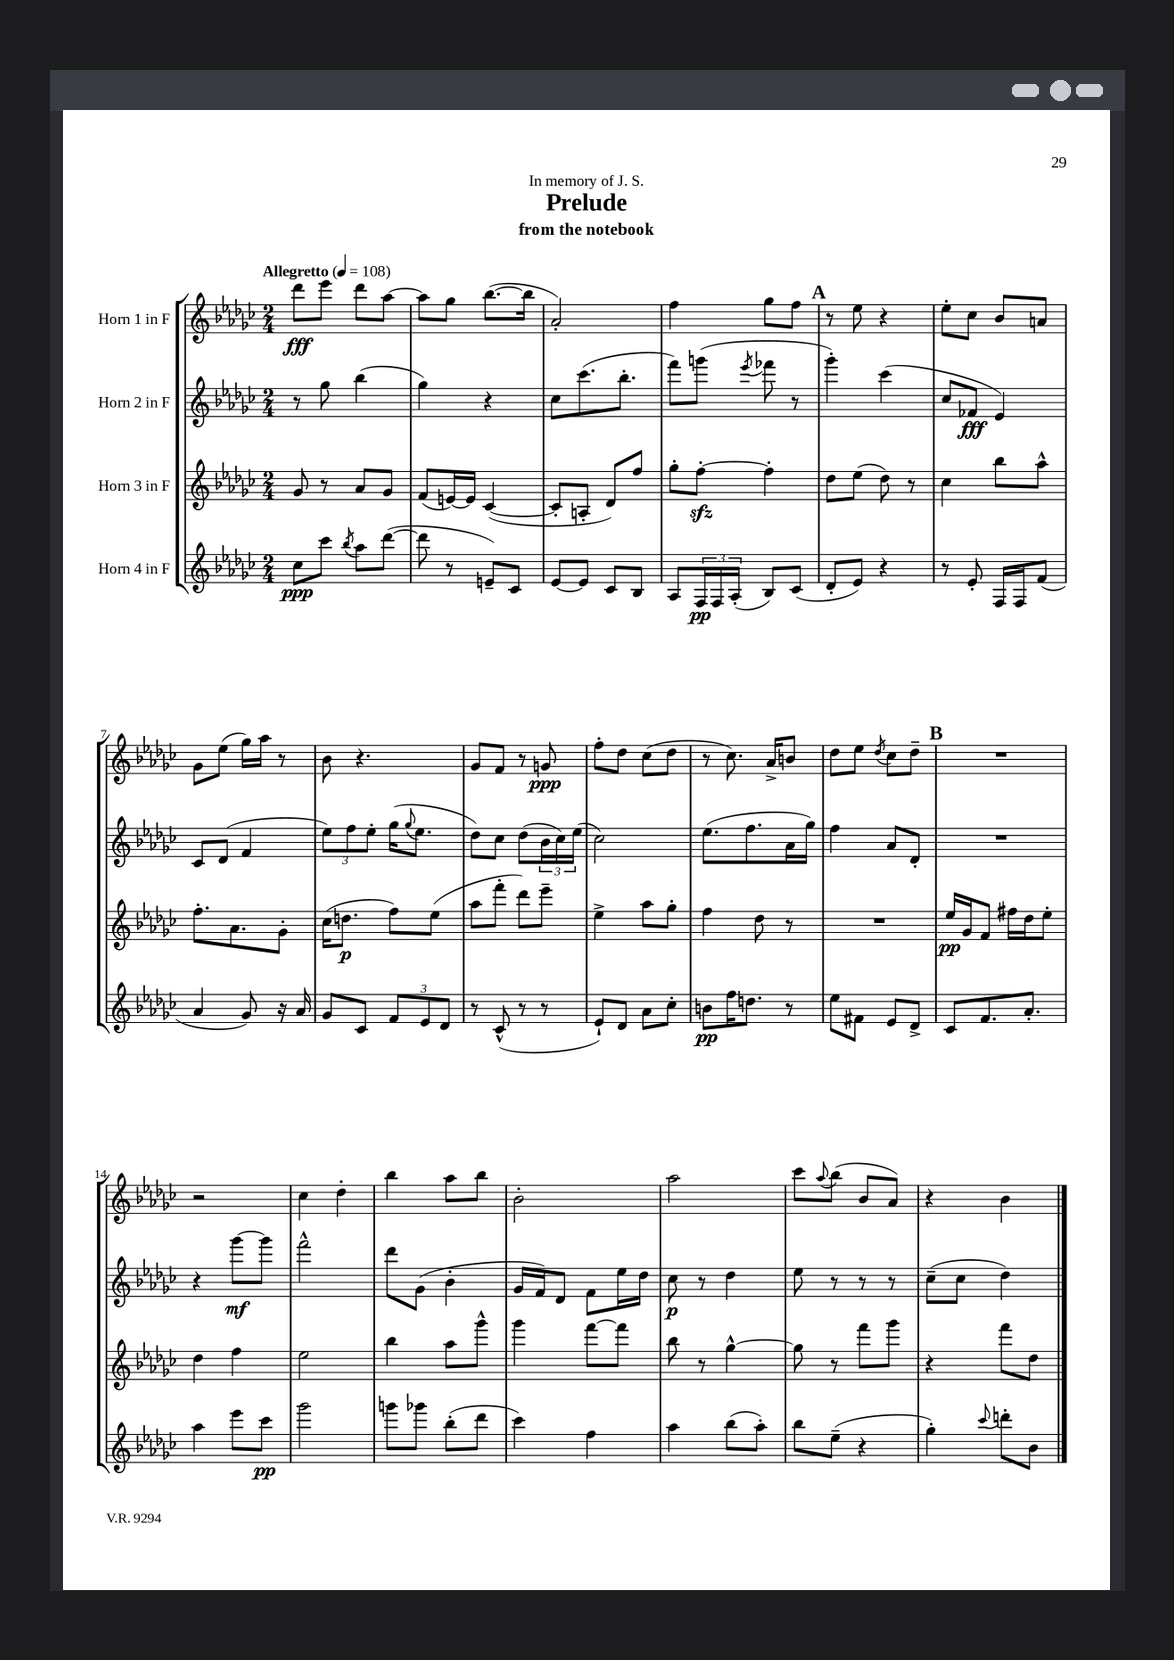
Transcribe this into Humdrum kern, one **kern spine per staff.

**kern	**kern	**kern	**kern
*staff4	*staff3	*staff2	*staff1
*clefG2	*clefG2	*clefG2	*clefG2
*k[b-e-a-d-g-c-]	*k[b-e-a-d-g-c-]	*k[b-e-a-d-g-c-]	*k[b-e-a-d-g-c-]
*M2/4	*M2/4	*M2/4	*M2/4
*MM108	*MM108	*MM108	*MM108
8cc-\L	8g-/	8r	8ddd-\L
8ccc-\J	8r	8gg-\	8eee-\J
8qbb-/	.	.	.
8aa-\L	8a-/L	(4bb-\	8ddd-\L
([8ddd-\J	8g-/J	.	[8aa-\J
=	=	=	=
8ddd-\]	(8f/L	4gg-\)	8aa-\]L
8r	[16e/L)	.	8gg-\J
.	16e/]JJ	.	.
8e~/L)	([4c-/	4r	([8.bb-\L
8c-/J	.	.	.
.	.	.	16bb-\]Jk
=	=	=	=
[8e-/L	8c-'/]L	8cc-\L	2a-'/)
8e-/]J	8A'/J	(8.ccc-\	.
8c-/L	8d-/L)	.	.
.	.	8.bb-'\J	.
8B-/J	8ff/J	.	.
=	=	=	=
8A-/L	8gg-'\L	8fff\L)	4ff\
24F/L	[8ff'\J	(8ggg\J	.
24F/	.	.	.
(24A-'/JJ	.	.	.
.	.	8qeee-/	.
8B-/L)	4ff'\]	8fff-\	8gg-\L
(8c-/J	.	8r	8ff\J
=	=	=	=
8d-'/L	8dd-\L	4ggg-'\)	8r
8e-/J)	(8ee-\J	.	8ee-\
4r	8dd-\)	(4ccc-\	4r
.	8r	.	.
=	=	=	=
8r	4cc-\	8cc-/L	8ee-'\L
8e-'/	.	8f-/J	8cc-\J
16F/LL	8bb-\L	4e-/)	8b-/L
16F/J	.	.	.
(8f/J	8aa-^^\J	.	8a/J
=	=	=	=
4a-/	8.ff'\L	8c-/L	8g-\L
.	.	(8d-/J	(8ee-\J
.	8.a-\	.	.
8g-/)	.	4f/	16gg-\LL)
.	.	.	16aa-\JJ
16r	8g-'\J	.	8r
16a-/	.	.	.
=	=	=	=
8g-/L	(16cc-\LK	12ee-\L)	8b-\
.	8.dd\J	.	.
.	.	12ff\	.
8c-/J	.	.	4.r
.	.	12ee-'\J	.
12f/L	8ff\L)	(16gg-\LK	.
.	.	8qqgg-/	.
.	.	8.ee-\J	.
12e-/	.	.	.
.	(8ee-\J	.	.
12d-/J	.	.	.
=	=	=	=
8r	8aa-\L	8dd-\L)	8g-/L
(8c-^^/	8fff'\J	8cc-\J	8f/J
8r	8ddd-\L)	(8dd-\L	8r
8r	8eee-~\J	24b-\L	8g/
.	.	24cc-\)	.
.	.	(24ee-\JJ	.
=	=	=	=
8e-`/L)	4ee-^\	2cc-\)	8ff'\L
8d-/J	.	.	8dd-\J
8a-\L	8aa-\L	.	(8cc-\L
8cc-'\J	8gg-'\J	.	8dd-\J
=	=	=	=
8b\L	4ff\	(8.ee-\L	8r
16ff\K	.	.	8.cc-\)
8.dd\J	.	8.ff\	.
.	8dd-\	.	.
.	.	.	16a-^/LK
8r	8r	16a-\L	8b/J
.	.	16gg-\JJ)	.
=	=	=	=
8ee-\L	2r	4ff\	8dd-\L
8f#\J	.	.	8ee-\J
.	.	.	8qdd-/
8e-/L	.	8a-/L	8cc-\L
8d-^/J	.	8d-'/J	8dd-~\J
=	=	=	=
8c-/L	16ee-/LL	2r	2r
.	16g-/J	.	.
8.f/	8f/J	.	.
.	16ff#\LL	.	.
8.a-'/J	16dd-\J	.	.
.	8ee-'\J	.	.
=	=	=	=
4aa-\	4dd-\	4r	2r
8eee-\L	4ff\	[8ggg-\L	.
8ccc-\J	.	8ggg-\]J	.
=	=	=	=
2ggg-\	2ee-\	2fff^^\	4cc-\
.	.	.	4dd-'\
=	=	=	=
8ggg\L	4bb-\	8ddd-\L	4bb-\
8ggg-\J	.	(8g-\J	.
(8bb-'\L	8aa-\L	4b-'\	8aa-\L
8ddd-\J	8ggg-^^\J	.	8bb-\J
=	=	=	=
4ccc-\)	4ggg-\	16g-/LL	2b-'\
.	.	16f/J)	.
.	.	8d-/J	.
4ff\	[8fff\L	8f\L	.
.	8fff\]J	16ee-\L	.
.	.	16dd-\JJ	.
=	=	=	=
4aa-\	8bb-\	8cc-\	2aa-\
.	8r	8r	.
(8bb-\L	[4gg-^^\	4dd-\	.
8aa-'\J)	.	.	.
=	=	=	=
8bb-\L	8gg-\]	8ee-\	8ccc-\L
.	.	.	8qqaa-/
(8ee-~\J	8r	8r	(8bb-\J
4r	8fff\L	8r	8b-/L
.	8ggg-\J	8r	8a-/J)
=	=	=	=
4gg-'\)	4r	(8cc-~\L	4r
.	.	8cc-\J	.
8qqccc-/	.	.	.
8ddd'\L	8fff\L	4dd-\)	4b-\
8b-\J	8dd-\J	.	.
==	==	==	==
*-	*-	*-	*-
